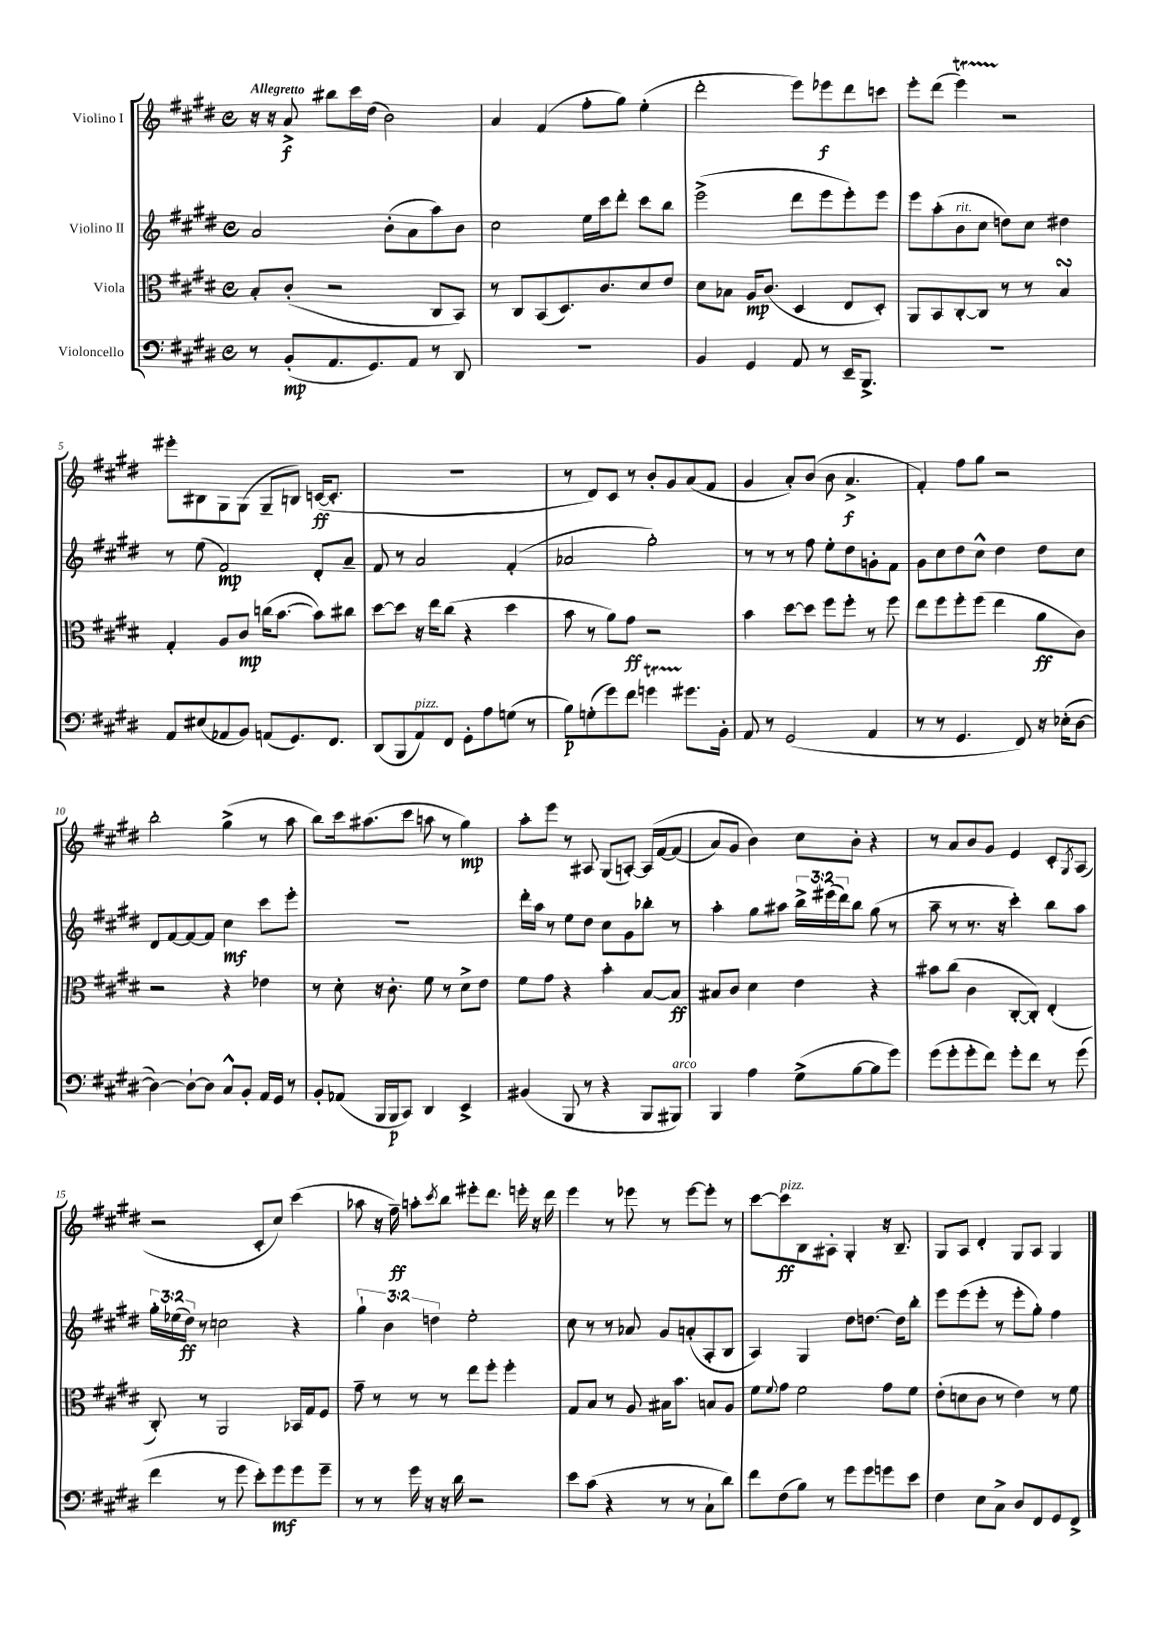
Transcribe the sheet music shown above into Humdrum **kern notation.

**kern	**dynam	**kern	**dynam	**kern	**dynam	**kern	**dynam
*part4	*part4	*part3	*part3	*part2	*part2	*part1	*part1
*staff4	*staff4	*staff3	*staff3	*staff2	*staff2	*staff1	*staff1
*I"Violoncello	*	*I"Viola	*	*I"Violino II	*	*I"Violino I	*
*clefF4	*	*clefC3	*	*clefG2	*	*clefG2	*
*k[f#c#g#d#]	*	*k[f#c#g#d#]	*	*k[f#c#g#d#]	*	*k[f#c#g#d#]	*
*M4/4	*	*M4/4	*	*M4/4	*	*M4/4	*
*met(c)	*	*met(c)	*	*met(c)	*	*met(c)	*
=1	=1	=1	=1	=1	=1	=1	=1
!	!	!	!	!	!	!LO:TX:a:B:t=Allegretto	!
8r	.	8B'/L	.	2a/	.	16r	.
.	.	.	.	.	.	16r	.
(8BB'/L	mp	(8c#'/J	.	.	.	8a^/	f
8.AA/	.	2r	.	.	.	8bb#X\L	.
.	.	.	.	.	.	16ccc#\L	.
8.GG#/)	.	.	.	.	.	(16dd#\JJ	.
.	.	.	.	(8b'\L	.	2b\)	.
8AA/J	.	.	.	8a\	.	.	.
8r	.	8C#/L	.	8aa\)	.	.	.
8DD#/	.	8BB/J)	.	8b\J	.	.	.
=2	=2	=2	=2	=2	=2	=2	=2
1r	.	8r	.	2cc#\	.	4a/	.
.	.	8C#/L	.	.	.	.	.
.	.	(8BB/	.	.	.	(4f#/	.
.	.	8.D#/)	.	.	.	.	.
.	.	.	.	16ee\LL	.	8ff#'\L	.
.	.	8.c#/	.	16ccc#\J	.	.	.
.	.	.	.	8ddd#'\J	.	8gg#\J)	.
.	.	8d#/	.	8ccc#\L	.	(4ee'\	.
.	.	8e/J	.	8bb\J	.	.	.
=3	=3	=3	=3	=3	=3	=3	=3
4BB/	.	8d#\L	.	(2eee^\	.	2ddd#'\	.
.	.	8B-X\J	.	.	.	.	.
4GG#/	.	16A/KL	mp	.	.	.	.
.	.	(8.c#/J	.	.	.	.	.
8AA/	.	4D#/	.	8ddd#\L	.	8eee\L)	.
8r	.	.	.	8eee\	.	8eee-X\	f
16EE~/KL	.	8E/L	.	8eee'\)	.	8ddd#\	.
8.BBB^/J	.	.	.	.	.	.	.
.	.	8D#'/J)	.	8eee\J	.	8cccn\J	.
=4	=4	=4	=4	=4	=4	=4	=4
1r	.	8AA/L	.	8eee\L	.	8eee'\L	.
.	.	8BB/	.	(8aa'\	.	(8ddd#\J	.
!	!	!	!	!LO:TX:a:i:t=rit.	!	!	!
.	.	[8C#'/	.	8b\	.	4eeeT\)	.
.	.	8C#/J]	.	8cc#\J	.	.	.
.	.	8r	.	8ddn\L)	.	2r	.
.	.	8r	.	8cc#\J	.	.	.
.	.	4BsSSS/	.	4dd#X\	.	.	.
!!LO:LB:g=z
=5	=5	=5	=5	=5	=5	=5	=5
8AA/L	.	4G#'/	.	8r	.	8eee#X'\L	.
(8E#X/	.	.	.	(8ee\	.	8B#X\	.
8AA-X/	.	8A/L	.	2f#/)	mp	8G#\	.
8BB/J)	.	8c#/J	mp	.	.	(8G#\J	.
(8AAn/L	.	(16ccn\KL	.	.	.	8G#~/L	.
.	.	[8.b\J	.	.	.	.	.
8.GG#/)	.	.	.	.	.	8Bn/J)	.
.	.	8b\L])	.	8d#'/L	.	([16cn/KL	ff
8.FF#/J	.	.	.	.	.	8.c'/J]	.
.	.	8cc#X\J	.	8a~/J	.	.	.
=6	=6	=6	=6	=6	=6	=6	=6
(8DD#/L	.	[8dd#\L	.	8f#/	.	1r	.
8BBB/	.	8dd#\J]	.	8r	.	.	.
!LO:TX:a:i:t=pizz.	!	!	!	!	!	!	!
8AA/)	.	16r	.	2a/	.	.	.
.	.	16ee\KL	.	.	.	.	.
8FF#/J	.	(8cc#\J	.	.	.	.	.
8GG#'\L	.	4r	.	.	.	.	.
8A\	.	.	.	.	.	.	.
(8Gn\J	.	4dd#\	.	(4f#'/	.	.	.
8r	.	.	.	.	.	.	.
=7	=7	=7	=7	=7	=7	=7	=7
8B\L)	p	8b\	.	2a-X/	.	8r	.
(8Gn'\	.	8r	.	.	.	8d#/L)	.
8g#\)	.	8a\L)	.	.	.	8c#/J	.
8f#\J	.	8g#\J	ff	.	.	8r	.
4gnT\	.	2r	.	2gg#'\)	.	8b'/L	.
.	.	.	.	.	.	8g#/	.
8.g#X\L	.	.	.	.	.	(8a/	.
.	.	.	.	.	.	8f#/J	.
16BB'\Jk	.	.	.	.	.	.	.
=8	=8	=8	=8	=8	=8	=8	=8
8AA/	.	4b\	.	8r	.	4g#/	.
8r	.	.	.	8r	.	.	.
(2GG#/	.	[8dd#\L	.	8r	.	8a'/L)	.
.	.	8dd#\J]	.	8ff#\	.	(8b/J	.
.	.	8ff#\L	.	8ee'\L	.	8b\	.
.	.	8ff#'\J	.	8dd#\	.	4.a^/	f
4AA/	.	8r	.	8gn'\	.	.	.
.	.	8ff#\	.	8f#\J	.	.	.
=9	=9	=9	=9	=9	=9	=9	=9
8r	.	8ee\L	.	8g#\L	.	4f#'/)	.
8r	.	8ff#\	.	8cc#\	.	.	.
4.GG#/	.	8ff#'\	.	8dd#\	.	8ff#\L	.
.	.	(8ff#\J	.	8cc#^^\J	.	8gg#\J	.
.	.	4ee\	.	4dd#\	.	2r	.
8FF#/)	.	.	.	.	.	.	.
16r	.	8a\L	ff	8dd#\L	.	.	.
(16E-X'\KL	.	.	.	.	.	.	.
[8D#\J	.	8c#\J)	.	8cc#\J	.	.	.
!!LO:LB:g=z
=10	=10	=10	=10	=10	=10	=10	=10
4D#\_)	.	2r	.	8d#/L	.	2bb'\	.
.	.	.	.	[8f#/	.	.	.
8D#`\L_	.	.	.	8f#/_	.	.	.
8D#\J]	.	.	.	8f#/J]	.	.	.
8C#^^/L	.	4r	.	4cc#\	mf	(4gg#^\	.
8BB'/J	.	.	.	.	.	.	.
16AA/LL	.	4e-X\	.	8ccc#\L	.	8r	.
16GG#/JJ	.	.	.	.	.	.	.
8r	.	.	.	8eee'\J	.	8aa\	.
=11	=11	=11	=11	=11	=11	=11	=11
8BB'/L	.	8r	.	1r	.	8bb\L)	.
(8AA-X/J	.	8d#'\	.	.	.	16ccc#\k	.
.	.	.	.	.	.	(8.aa#X\	.
16BBB/LL	.	16r	.	.	.	.	.
16BBB/J	p	8.c#'\	.	.	.	.	.
8CC#/J)	.	.	.	.	.	8ccc#\J	.
4DD#/	.	8f#\	.	.	.	8aan\	.
.	.	8r	.	.	.	8r	.
4EE^/	.	8d#^\L	.	.	.	4gg#\)	mp
.	.	8e\J	.	.	.	.	.
=12	=12	=12	=12	=12	=12	=12	=12
(4BB#X/	.	8f#\L	.	16ddd#'\LL	.	8aa'\L	.
.	.	.	.	16aa\JJ	.	.	.
.	.	8g#\J	.	8r	.	8eee\J	.
8BBB/	.	4r	.	8ee\L	.	8r	.
8r	.	.	.	8dd#\J	.	8A#X/	.
4r	.	4b'\	.	8cc#\L	.	(8G#/L	.
.	.	.	.	8g#\	.	[8An'/J)	.
8BBB/L	.	[8B/L	.	8bb-X'\J	.	(16A/LL]	.
.	.	.	.	.	.	[16f#/J	.
!LO:TX:a:i:t=arco	!	!	!	!	!	!	!
8BBB#X/J)	.	8B/J]	ff	8r	.	(8f#/J]	.
=13	=13	=13	=13	=13	=13	=13	=13
4BBB/	.	8B#X/L	.	4aa'\	.	8a/L)	.
.	.	8c#/J	.	.	.	8g#/J	.
4A\	.	4d#\	.	8gg#\L	.	4b\)	.
.	.	.	.	8aa#X\J	.	.	.
(8G#^\L	.	4e\	.	24bb^\LL	.	8cc#\L	.
.	.	.	.	(24eee#X\	.	.	.
.	.	.	.	24ddd#\J)	.	.	.
[8B\	.	.	.	8bb\J	.	8b'\J	.
8B\]	.	4r	.	(8gg#\	.	4r	.
8g#\J)	.	.	.	8r	.	.	.
=14	=14	=14	=14	=14	=14	=14	=14
(8g#\L	.	8b#X\L	.	8aa~\	.	8r	.
8g#'\	.	(8cc#\J	.	8r	.	8a/L	.
8g#'\	.	4c#\	.	8.r	.	8b/	.
8f#\J)	.	.	.	.	.	8g#/J	.
.	.	.	.	16r	.	.	.
8g#'\L	.	[8C#'/L	.	4ccc#'\)	.	4e/	.
8f#\J	.	8C#'/J])	.	.	.	.	.
8r	.	(4E'/	.	8bb\L	.	8c#'/L	.
.	.	.	.	.	.	8qG#/	.
(8g#\	.	.	.	8aa\J	.	(8A/J	.
!!LO:LB:g=z
=15	=15	=15	=15	=15	=15	=15	=15
4f#\	.	8C#'/)	.	24gg#'\LL	.	2r	.
.	.	.	.	(24ee-X\	.	.	.
.	.	.	.	24dd#\JJ)	ff	.	.
.	.	8r	.	8r	.	.	.
8r	.	2AA/	.	2ccn\	.	.	.
8g#\	.	.	.	.	.	.	.
8e'\L)	.	.	.	.	.	8c#'/L	.
8g#\	mf	.	.	.	.	8cc#/J)	.
8g#\	.	16BB-X/LL	.	4r	.	(4ccc#\	.
.	.	16G#/J	.	.	.	.	.
8g#~\J	.	8F#/J	.	.	.	.	.
=16	=16	=16	=16	=16	=16	=16	=16
8r	.	8g#~\	.	6gg#`\	.	8aa-X\	.
8r	.	8r	.	.	.	16r	.
.	.	.	.	6b\	.	.	.
.	.	.	.	.	.	16ff#~\)	ff
16g#\	.	8r	.	.	.	8aan'\L	.
16r	.	.	.	.	.	.	.
.	.	.	.	6ddn\	.	.	.
.	.	.	.	.	.	8qccc#/	.
16r	.	8r	.	.	.	8bb\J	.
16d#\	.	.	.	.	.	.	.
2r	.	8ee\L	.	2ee'\	.	8eee#X'\L	.
.	.	8ff#'\J	.	.	.	8.ddd#\J	.
.	.	4ff#'\	.	.	.	.	.
.	.	.	.	.	.	16eeen'\	.
.	.	.	.	.	.	16r	.
.	.	.	.	.	.	16ddd#\	.
=17	=17	=17	=17	=17	=17	=17	=17
8e\L	.	8G#/L	.	8cc#\	.	4eee\	.
(8c#\J	.	8B/J	.	8r	.	.	.
4r	.	8r	.	8r	.	8r	.
.	.	8A/	.	8a-X/	.	8eee-X\	.
8r	.	16B#X\KL	.	8g#/L	.	8r	.
.	.	8.b\J	.	.	.	.	.
8r	.	.	.	(8an'/	.	[8eee-\L	.
8C#`\L	.	8Bn/L	.	8A'/	.	8eee-'\J]	.
8d#\J)	.	8A/J	.	8B/J	.	8r	.
=18	=18	=18	=18	=18	=18	=18	=18
8f#\L	.	8f#\L	.	4A/)	.	[8ccc#\L	.
.	.	8qqf#/	.	.	.	.	.
!	!	!	!	!	!	!LO:TX:a:i:t=pizz.	!
(8F#\	.	8g#\J	.	.	.	8ccc#\]	ff
8B\J)	.	2f#\	.	4G#/	.	8B\	.
8r	.	.	.	.	.	8A#X'\J	.
8g#\L	.	.	.	8dd#\L	.	4G#'/	.
8g#\	.	.	.	[8.ddn\J	.	.	.
8gn\	.	8g#\L	.	.	.	16r	.
.	.	.	.	16dd\KL]	.	8.B~/	.
8e\J	.	8f#\J	.	8bb'\J	.	.	.
=19	=19	=19	=19	=19	=19	=19	=19
4F#\	.	(8e'\L	.	8eee\L	.	8G#/L	.
.	.	8dn\	.	(8eee\	.	8A/J	.
8E\L	.	8c#\J	.	8eee'\J	.	4d#'/	.
8C#^\J	.	8r	.	8r	.	.	.
8D#/L	.	4e\)	.	8eee'\L	.	8G#/L	.
8FF#/	.	.	.	8gg#'\J)	.	8A/J	.
8GG#/	.	8r	.	4ff#\	.	4G#/	.
8FF#^/J	.	8f#\	.	.	.	.	.
==	==	==	==	==	==	==	==
*-	*-	*-	*-	*-	*-	*-	*-
